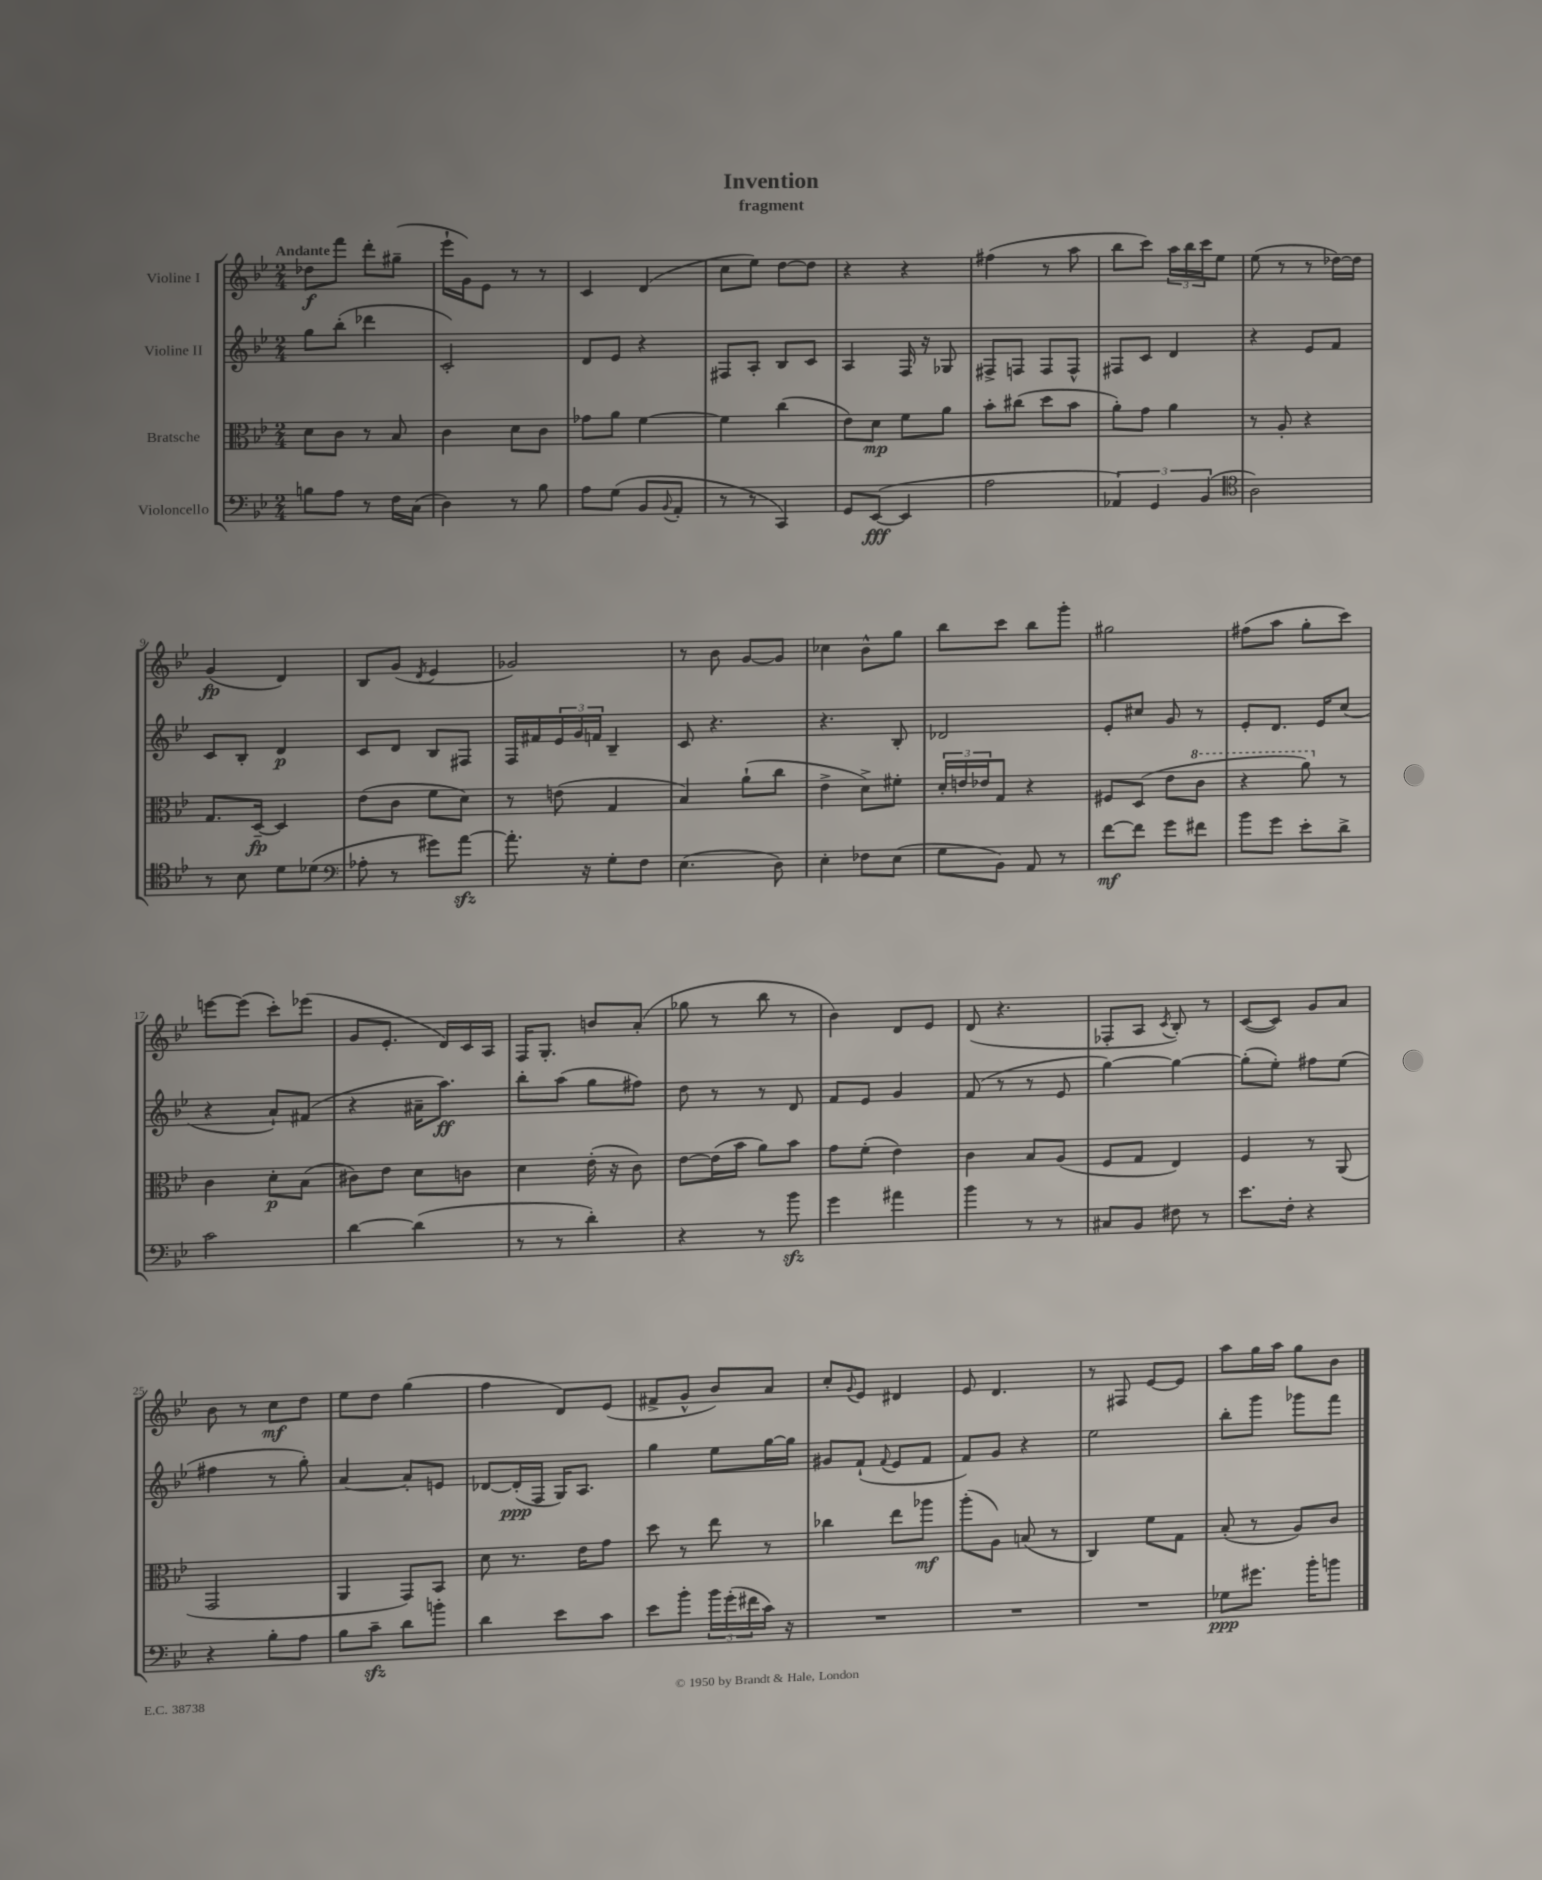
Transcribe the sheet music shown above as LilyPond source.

\header { title = "Invention" subtitle = "fragment" }
<<
\new StaffGroup <<
\new Staff = "s0" \with { instrumentName = "Violine I" } {
    \clef treble \key bes \major \numericTimeSignature \time 2/4 \tempo "Andante"
    des''8\f f'''8 d'''8-. gis''8--( |
    ees'''16-! g'16) ees'8 r8 r8 |
    c'4 d'4( |
    c''8 ees''8) d''8~ d''8 |
    r4 r4 |
    fis''4( r8 a''8 |
    bes''8 c'''8) \tuplet 3/2 { a''16 bes''16 c'''16 } ees''8 |
    ees''8( r8 r8 des''16~) des''16 |
    g'4\fp( d'4) |
    bes8 g'8( \acciaccatura { d'8 } ees'4 |
    ges'2) |
    r8 bes'8 g'8~ g'8 |
    ces''4 bes'8-^ g''8 |
    bes''8 c'''8 bes''8 g'''8-. |
    gis''2 |
    fis''8( a''8 g''8-. c'''8) |
    e'''8~ e'''8( c'''8-.) ees'''8( |
    g'8 ees'8.-. d'16) c'16 a16 |
    f16 g8.-. b'8 a'8-.( |
    ges''8 r8 bes''8 r8 |
    bes'4) d'8 ees'8 |
    d'8( r4. |
    fes8-. a8 \acciaccatura { c'8 } bes8-.) r8 |
    c'8~( c'8) g'8 a'8 |
    bes'8 r8 c''8\mf d''8 |
    ees''8 d''8 g''4( |
    f''4 d'8) ees'8( |
    fis'8-> g'8-^ bes'8) a'8 |
    c''8-. \appoggiatura { g'8 } ees'8 dis'4 |
    ees'8 d'4. |
    r8 fis8 ees'8~ ees'8 |
    a''8 g''16 a''16 g''8 bes'8 \bar "|." |
}
\new Staff = "s1" \with { instrumentName = "Violine II" } {
    \clef treble \key bes \major \numericTimeSignature \time 2/4
    g''8 bes''8-.( des'''4 |
    c'2-.) |
    d'8 ees'8 r4 |
    fis8 a8-. bes8 c'8 |
    a4 f16 r16 ges8 |
    fis8-> f8 f8 f8-^ |
    fis8 c'8 d'4 |
    r4 ees'8 f'8 |
    c'8 bes8-. d'4\p |
    c'8 d'8 bes8 fis8 |
    f16 fis'16 \tuplet 3/2 { ees'16 g'16 f'16 } bes4-- |
    c'8 r4. |
    r4. bes8-. |
    des'2 |
    ees'8-. cis''8 g'8 r8 |
    ees'8-. d'8. ees'16 c''8( |
    r4 a'8-!) fis'8( |
    r4 ais'16-- a''8.\ff) |
    bes''8-. a''8( g''8 fis''8) |
    d''8 r8 r8 d'8 |
    f'8 ees'8 g'4 |
    f'8( r8 r8 ees'8 |
    g''4~) g''4~ |
    g''8-.( ees''8-.) fis''8 ees''8( |
    fis''4 r8 g''8-.) |
    a'4~ a'8-. e'8 |
    des'8~ des'16-.\ppp( f16 g16) a8. |
    g''4 ees''8 g''16~ g''16 |
    gis'8 f'8-!( \appoggiatura { f'8 } ees'8 f'8 |
    f'8) g'8 r4 |
    ees''2 |
    bes''8-. g'''8 ges'''8 f'''8 \bar "|." |
}
\new Staff = "s2" \with { instrumentName = "Bratsche" } {
    \clef alto \key bes \major \numericTimeSignature \time 2/4
    d'8 c'8 r8 bes8 |
    c'4 d'8 c'8 |
    ges'8 a'8 f'4~ |
    f'4 c''4( |
    ees'8) d'8\mp f'8 a'8 |
    bes'8-. cis''8( d''8 bes'8 |
    a'8-.) g'8 a'4 |
    r8 a8-. r4 |
    g8. d16~--\fp d4 |
    ees'8( c'8 f'8 d'8) |
    r8 e'8( g4 |
    bes4) a'8-!( c''8 |
    ees'4-> d'8->) fis'8-. |
    \tuplet 3/2 { d'16-. e'16 ees'16 } g8 r4 |
    fis8 d8( ees'8 \ottava #1 c''8 |
    r4 a''8) \ottava #0 r8 |
    c'4 d'8-.\p bes8( |
    cis'8) ees'8 d'8 c'8 |
    d'4 ees'16-.( r16 c'8) |
    ees'8~ ees'16( bes'16 a'8) bes'8 |
    g'8 f'8-.( ees'4) |
    c'4 bes8 a8( |
    f8 g8 ees4) |
    f4 r8 a,8( |
    g,2 |
    a,4 g,8) bes,8 |
    d'8 r8. ees'16 g'8 |
    d''8 r8 ees''8 r8 |
    ces''4 ees''8 aes''8\mf |
    a''8-.( a8) b8( r8 |
    c4) f'8 g8 |
    bes8-.( r8 a8) c'8 \bar "|." |
}
\new Staff = "s3" \with { instrumentName = "Violoncello" } {
    \clef bass \key bes \major \numericTimeSignature \time 2/4
    b8 a8 r8 f16 c16( |
    d4) r8 bes8 |
    a8 g8( bes,8 \appoggiatura { bes,8 } a,8-. |
    r8 r8 c,4) |
    g,8 ees,8~\fff( ees,4 |
    a2 |
    \tuplet 3/2 { aes,4) g,4 bes,4( } |
    \clef tenor a2) |
    r8 bes8 d'8 des'8( |
    \clef bass aes8-. r8 gis'8) a'8~\sfz |
    a'8.-. r16 g8-. f8 |
    ees4.( d8) |
    ees4-. fes8 ees8( |
    g8 bes,8) a,8 r8 |
    f'8~\mf f'8 g'8 fis'8 |
    bes'8 g'8 ees'8-. d'8-> |
    c'2 |
    d'4~ d'4( |
    r8 r8 d'4-.) |
    r4 r8 bes'8\sfz |
    g'4 ais'4 |
    bes'4 r8 r8 |
    cis8 bes,8 fis8 r8 |
    ees'8. f16-. r4 |
    r4 bes8-. a8 |
    bes8 c'8--\sfz d'8 b'8-. |
    d'4 ees'8 c'8 |
    ees'8 bes'8-. \tuplet 3/2 { bes'16 g'16-.( fis'16 } c'16) r16 |
    R2 |
    R2 |
    R2 |
    ges8\ppp gis'8. bes'16-. b'8 \bar "|." |
}
>>
>>
